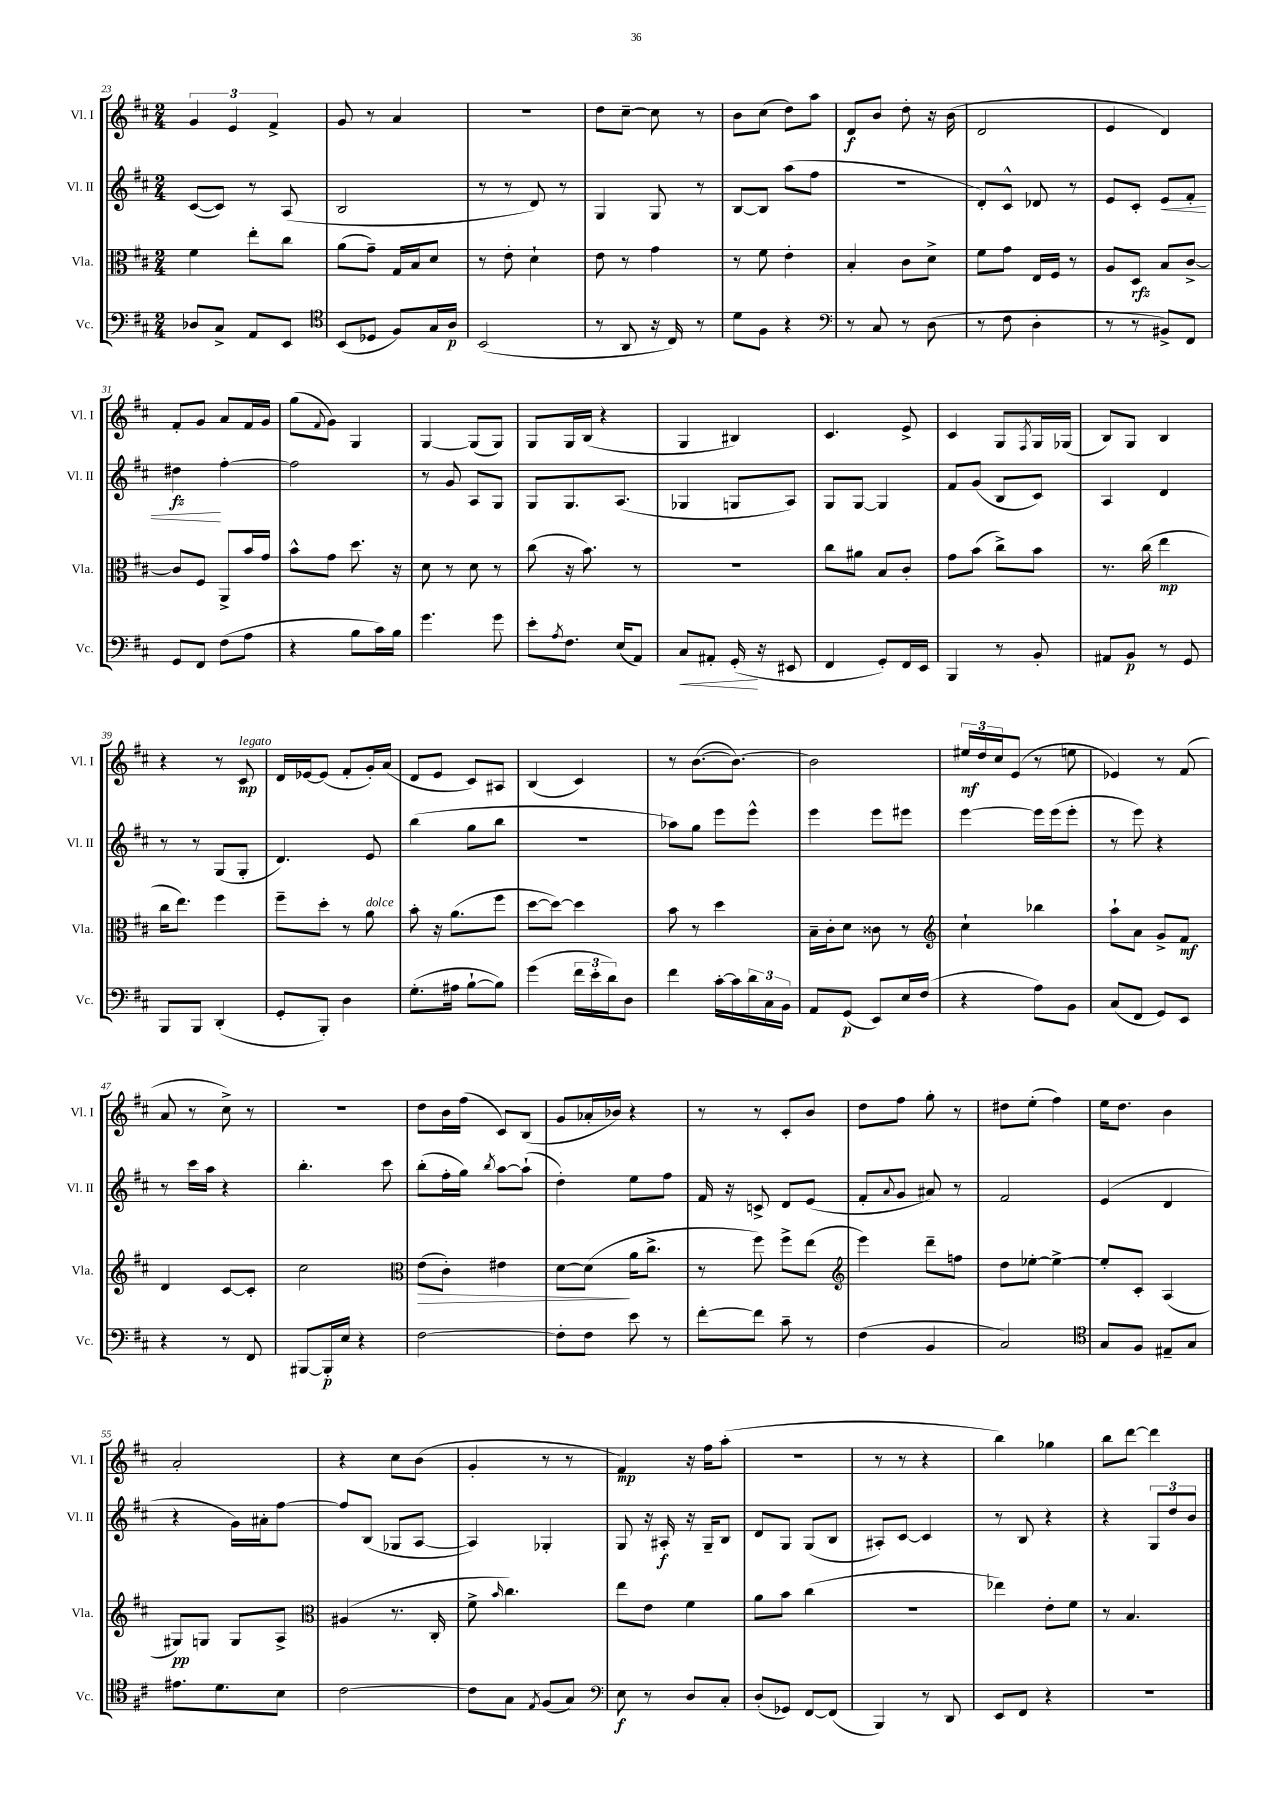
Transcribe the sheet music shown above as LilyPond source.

<<
\new StaffGroup <<
\new Staff = "s0" \with { instrumentName = "Vl. I" shortInstrumentName = "Vl. I" } {
    \clef treble \key d \major \numericTimeSignature \time 2/4
    \tuplet 3/2 { g'4 e'4 fis'4-> } |
    g'8 r8 a'4 |
    R2 |
    d''8 cis''8~-- cis''8 r8 |
    b'8 cis''8( d''8) a''8 |
    d'8\f b'8 d''8-. r16 b'16( |
    d'2 |
    e'4 d'4) |
    fis'8-. g'8 a'8 fis'16 g'16 |
    g''8( \appoggiatura { fis'8 } g'8) g4 |
    g4~ g8( g8) |
    g8 g16 b16( r4 |
    g4 bis4) |
    cis'4. e'8-> |
    cis'4 g8 \acciaccatura { fis8 } g16 ges16( |
    b8) g8 b4 |
    r4 r8 cis'8\mp^\markup { \italic "legato" } |
    d'16 ees'16~ ees'8( fis'8-. g'16-.) a'16( |
    d'8 e'8 cis'8) ais8 |
    b4( cis'4) |
    r8 b'8.~( b'8.~) |
    b'2 |
    \tuplet 3/2 { eis''16\mf d''16 cis''16 } e'8( r8 e''8 |
    ees'4) r8 fis'8( |
    a'8 r8 cis''8->) r8 |
    r2 |
    d''8 b'16 fis''16( cis'8) b8( |
    g'8 aes'16-. bes'16) r4 |
    r8 r8 cis'8-. b'8 |
    d''8 fis''8 g''8-. r8 |
    dis''8 e''8-.( fis''4) |
    e''16 d''8. b'4 |
    a'2-. |
    r4 cis''8 b'8( |
    g'4-. r8 r8 |
    fis'4\mp) r16 fis''16 a''8-.( |
    R2 |
    r8 r8 r4 |
    b''4) ges''4 |
    b''8 d'''8~ d'''4 \bar "|." |
}
\new Staff = "s1" \with { instrumentName = "Vl. II" shortInstrumentName = "Vl. II" } {
    \clef treble \key d \major \numericTimeSignature \time 2/4
    cis'8~( cis'8) r8 a8( |
    b2 |
    r8 r8 d'8) r8 |
    g4 g8 r8 |
    b8~ b8 a''8( fis''8 |
    r2 |
    d'8-.) cis'8-^ des'8 r8 |
    e'8 cis'8-. e'8\< fis'8-. |
    dis''4\fz\! fis''4~-. |
    fis''2 |
    r8 g'8 a8 g8 |
    g8 g8. a8.( |
    ges4 g8 a8) |
    g8 g8~ g4 |
    fis'8 g'8( b8 cis'8) |
    a4 d'4 |
    r8 r8 g8( g8-. |
    d'4.) e'8 |
    b''4( g''8 b''8 |
    r2 |
    aes''8) g''8 e'''8 e'''8-^ |
    e'''4 e'''8 eis'''8 |
    e'''4~ e'''16 e'''16( e'''8-. |
    r8 e'''8) r4 |
    r8 cis'''16 a''16 r4 |
    b''4.-. cis'''8 |
    b''8-.( fis''16-. g''16) \acciaccatura { b''8 } a''8~ a''8-!( |
    d''4-.) e''8 fis''8 |
    fis'16 r16 c'8-> d'8 e'8( |
    fis'8-. \appoggiatura { a'8 } g'8 ais'8) r8 |
    fis'2 |
    e'4( d'4 |
    r4 g'16) ais'16-. fis''8~ |
    fis''8 b8( ges8 a8~ |
    a4) ges4-. |
    g8 r16 ais16-.\f r16 g16-- b8 |
    d'8 g8 g8( b8 |
    ais8-.) cis'8~ cis'4 |
    r8 b8 r4 |
    r4 \tuplet 3/2 { g8 d''8 b'8 } \bar "|." |
}
\new Staff = "s2" \with { instrumentName = "Vla." shortInstrumentName = "Vla." } {
    \clef alto \key d \major \numericTimeSignature \time 2/4
    fis'4 e''8-. cis''8 |
    a'8( g'8--) g16 b16 d'8 |
    r8 e'8-. d'4-! |
    e'8 r8 g'4 |
    r8 fis'8 e'4-. |
    b4-. cis'8 d'8-> |
    fis'8 g'8 e16 fis16 r8 |
    a8 d8\rfz b8 cis'8~-> |
    cis'8 fis8 a,8-> b'16 g'16 |
    b'8-^ g'8 d''8. r16 |
    d'8 r8 d'8 r8 |
    cis''8( r16 b'8.) r8 |
    r2 |
    cis''8 ais'8 b8 cis'8-. |
    g'8 b'8( cis''8->) b'8 |
    r8. cis''16( e''4\mp |
    cis''16 e''8.) fis''4 |
    fis''8-- d''8-. r8 a'8^\markup { \italic "dolce" } |
    b'8-. r16 a'8.( fis''8 |
    d''8~ d''8~) d''4 |
    b'8 r8 d''4 |
    b16-- cis'16-. d'8 cisis'8 r8 |
    \clef treble cis''4-! bes''4 |
    a''8-! a'8 g'8-> fis'8\mf |
    d'4 cis'8~ cis'8-. |
    cis''2 |
    \clef alto e'8\>( cis'8-.) eis'4 |
    d'8~ d'8\!( a'16 cis''8.-> |
    r8 fis''8) fis''8-> e''8( |
    \clef treble e'''4) d'''8-- f''8 |
    d''8 ees''8~-. ees''4~-> |
    ees''8-. cis'8-. a4( |
    gis8\pp) g8 g8 a8-> |
    \clef alto ais4( r8. cis16-. |
    fis'8-> \grace { b'16 } cis''4.) |
    e''8 e'8 fis'4 |
    a'8 b'8 cis''4( |
    R2 |
    ees''4) e'8-. fis'8 |
    r8 b4. \bar "|." |
}
\new Staff = "s3" \with { instrumentName = "Vc." shortInstrumentName = "Vc." } {
    \clef bass \key d \major \numericTimeSignature \time 2/4
    des8 cis8-> a,8 e,8 |
    \clef tenor b,8( des8 fis8) g16 a16\p |
    b,2( |
    r8 a,8 r16 cis16) r8 |
    d'8 fis8 r4 |
    \clef bass r8 cis8 r8 d8( |
    r8 fis8 d4-. |
    r8 r8 bis,8->) fis,8 |
    g,8 fis,8 fis8( a8 |
    r4 b8 cis'16) b16 |
    g'4. g'8 |
    e'8-. \acciaccatura { a8 } fis8. e16( a,8) |
    cis8\< ais,8-. g,16-.\!( r16 eis,8 |
    fis,4 g,8-.) fis,16 e,16 |
    b,,4 r8 b,8-. |
    ais,8 b,8\p r8 g,8 |
    b,,8 b,,8 d,4-.( |
    g,8-. b,,8-.) d4 |
    g8.-.( ais16 b8~-! b8) |
    g'4( \tuplet 3/2 { fis'16 e'16-. d'16) } d8 |
    fis'4 cis'16~-. cis'16 \tuplet 3/2 { d'16 cis16 b,16 } |
    a,8 g,8\p( e,8) e16 fis16( |
    r4 a8) b,8 |
    cis8( fis,8 g,8) e,8 |
    r4 r8 fis,8 |
    bis,,8~ bis,,16-.\p e16 r4 |
    fis2~ |
    fis8-. fis8 e'8 r8 |
    fis'8~-. fis'8 cis'8-- r8 |
    fis4( b,4 |
    cis2) |
    \clef tenor g8 fis8 eis8-- g8 |
    eis'8. d'8. b8 |
    cis'2~ |
    cis'8 g8 \acciaccatura { e8 } fis8( g8) |
    \clef bass e8\f r8 d8 cis8-. |
    d8-.( ges,8) fis,8~ fis,8( |
    b,,4) r8 d,8 |
    e,8 fis,8 r4 |
    R2 \bar "|." |
}
>>
>>
\layout { \context { \Score currentBarNumber = #23 } }
